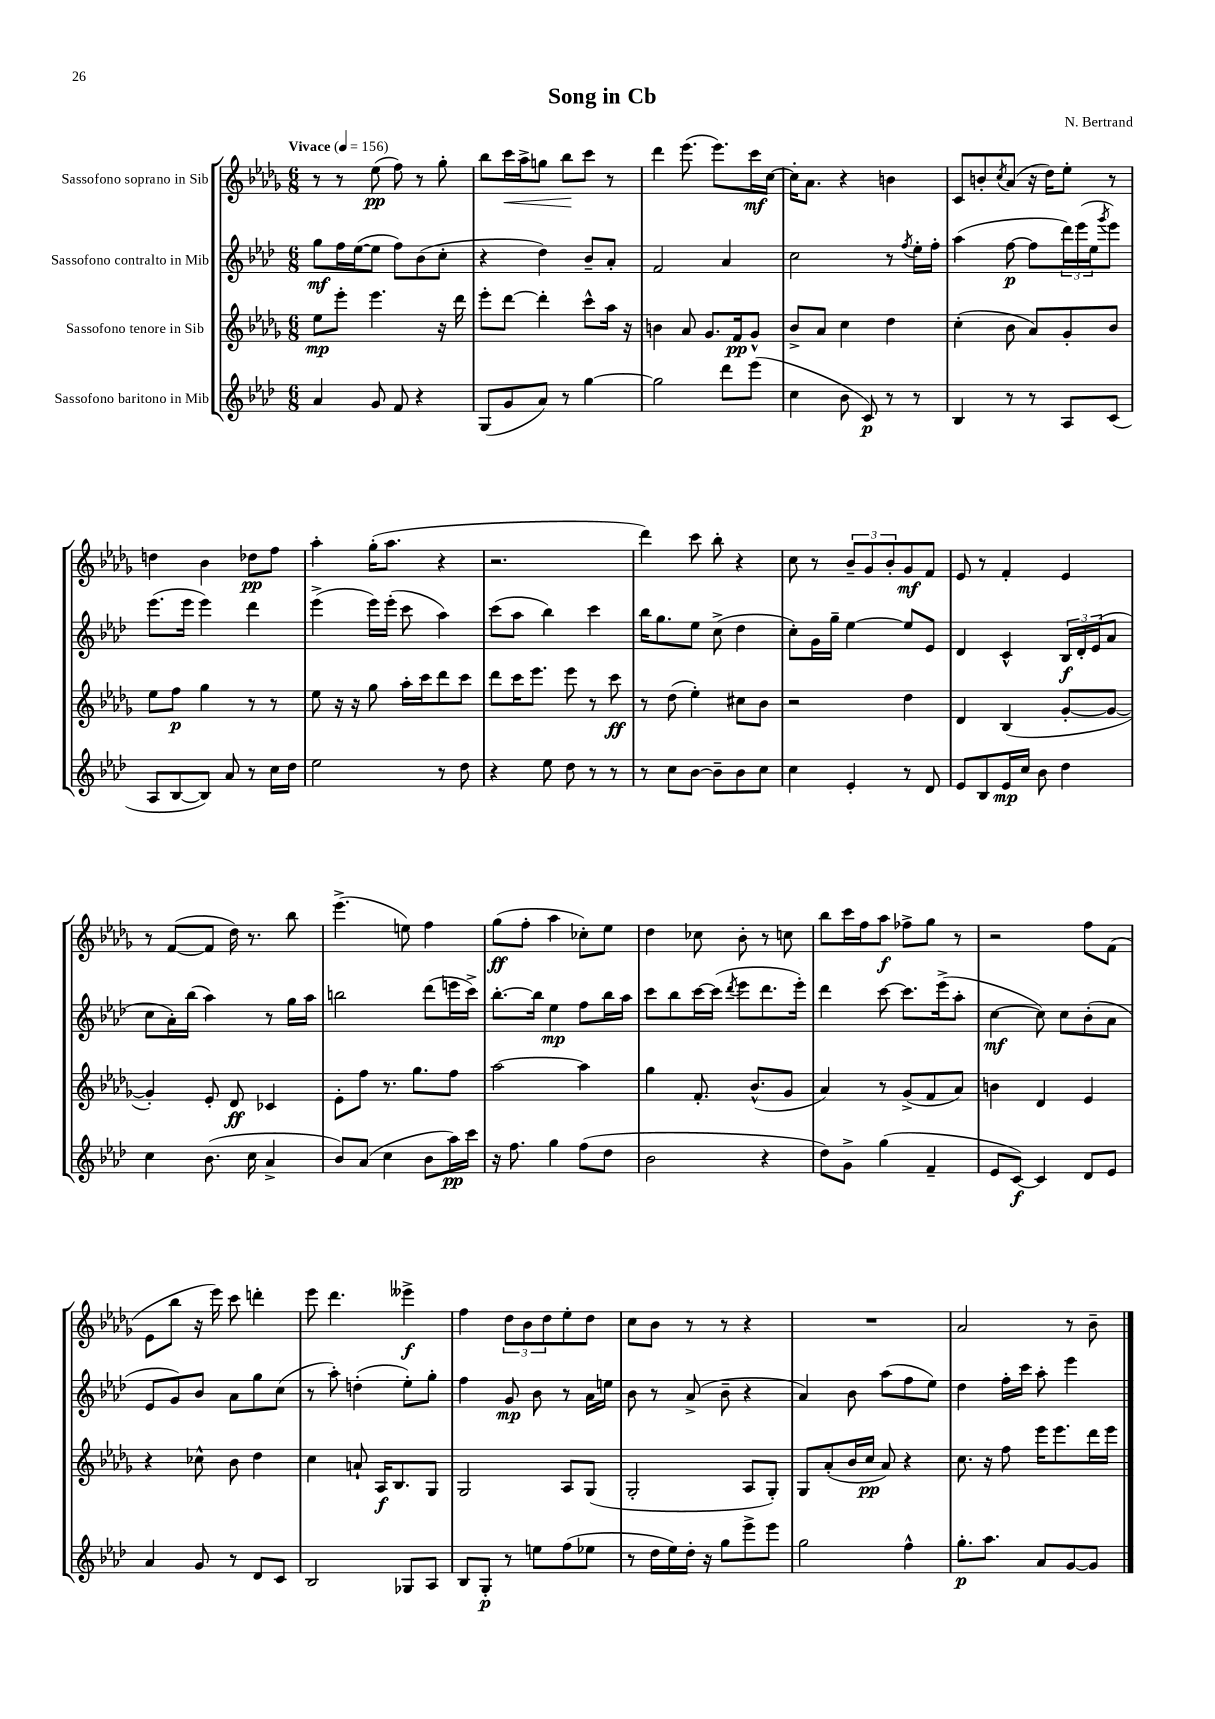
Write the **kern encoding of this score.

**kern	**kern	**kern	**kern
*staff4	*staff3	*staff2	*staff1
*clefG2	*clefG2	*clefG2	*clefG2
*k[b-e-a-d-]	*k[b-e-a-d-g-]	*k[b-e-a-d-]	*k[b-e-a-d-g-]
*M6/8	*M6/8	*M6/8	*M6/8
*MM156	*MM156	*MM156	*MM156
4a-/	8ee-\L	8gg\L	8r
.	8eee-'\J	16ff\L	8r
.	.	([16ee-\J	.
8g/	4.eee-\	8ee-\]J	(8ee-\
8f/	.	8ff\L)	8ff\)
4r	.	(8b-\	8r
.	16r	8cc'\J	8gg-'\
.	16ddd-\	.	.
=	=	=	=
(8G/L	8eee-'\L	4r	8bb-\L
8g/	[8ddd-\J	.	16ccc\L
.	.	.	16aa-^\J
8a-/J)	4ddd-'\]	4dd-\)	8gg\J
8r	.	.	8bb-\L
[4gg\	8ccc^^\L	8b-~/L	8ccc\J
.	16aa-\Jk	8a-'/J	8r
.	16r	.	.
=	=	=	=
2gg\]	4b\	2f/	4ddd-\
.	8a-/	.	(8.eee-\
.	8.g-/L	.	.
.	.	.	8.eee-\L)
8ddd-\L	.	4a-/	.
.	16f/k	.	.
(8eee-\J	8g-^^/J	.	16ccc\L
.	.	.	[16cc\JJ
=	=	=	=
4cc\	8b-^/L	2cc\	16cc'\]LK
.	.	.	8.a-\J
.	8a-/J	.	.
8b-\	4cc\	.	4r
8c/)	.	.	.
8r	4dd-\	8r	4b\
.	.	8qff/	.
8r	.	16ee-'\LL	.
.	.	16ff'\JJ	.
=	=	=	=
4B-/	(4cc'\	(4aa-\	8c/L
.	.	.	8b'/
.	.	.	8qcc/
8r	8b-\	[8ff\	(8a-/J
8r	8a-/L)	8ff\]L	16r
.	.	.	16dd-\LK)
8A-/L	8g-'/	24ddd-\L)	8ee-'\J
.	.	(24eee-\	.
.	.	24ee-\J	.
.	.	8qggg/	.
(8c/J	8b-/J	8eee-\J)	8r
=	=	=	=
8A-/L	8ee-\L	(8.eee-\L	4dd\
[8B-/	8ff\J	.	.
.	.	16eee-\Jk	.
8B-/]J)	4gg-\	4eee-\)	4b-\
8a-/	.	.	.
8r	8r	4ddd-\	8dd-\L
16cc\LL	8r	.	8ff\J
16dd-\JJ	.	.	.
=	=	=	=
2ee-\	8ee-\	(4eee-^\	4aa-'\
.	16r	.	.
.	16r	.	.
.	8gg-\	16eee-\LL)	(16gg-'\LK
.	.	(16eee-'\JJ	8.aa-\J
.	16aa-'\LL	8ccc\	.
.	16ccc\J	.	.
8r	8ddd-\	4aa-\)	4r
8dd-\	8ccc\J	.	.
=	=	=	=
4r	8ddd-\L	(8ccc\L	2.r
.	16ccc\K	8aa-\J	.
.	8.eee-\J	.	.
8ee-\	.	4bb-\)	.
8dd-\	8eee-\	.	.
8r	8r	4ccc\	.
8r	8ccc\	.	.
=	=	=	=
8r	8r	16bb-\LK	4ddd-\)
.	.	8.gg\	.
8cc\L	(8dd-\	.	.
[8b-\J	4ee-'\)	8ee-\J	8ccc\
8b-~\]L	.	(8cc^\	8bb-'\
8b-\	8cc#\L	4dd-\	4r
8cc\J	8b-\J	.	.
=	=	=	=
4cc\	2r	8cc'\L)	8cc\
.	.	16g\L	8r
.	.	16gg~\JJ	.
4e-'/	.	[4ee-\	12b-~/L
.	.	.	12g-/
.	.	.	12b-'/
8r	4dd-\	8ee-/]L	8g-/
8d-/	.	8e-/J	8f/J
=	=	=	=
8e-/L	4d-/	4d-/	8e-/
8B-/	.	.	8r
16e-/L	(4B-/	4c^^/	4f'/
16cc/JJ	.	.	.
8b-\	.	.	.
4dd-\	[8g-'/L	24B-/LL	4e-/
.	.	24d-'/	.
.	.	(24e-/J	.
.	8g-/_J	8a-/J	.
=	=	=	=
4cc\	4g-'/])	8cc\L	8r
.	.	16a-'\L)	([8f/L
.	.	(16bb-\JJ	.
(8.b-\	8e-'/	4aa-\)	8f/]J
.	8d-/	.	16dd-\)
16cc\	.	.	8.r
4a-^/	4c-/	8r	.
.	.	16gg\LL	8bb-\
.	.	16aa-\JJ	.
=	=	=	=
8b-/L)	8e-'\L	2bb\	(4.eee-^\
(8a-/J	8ff\J	.	.
4cc\	8.r	.	.
.	.	.	8ee\)
.	8.gg-\L	.	.
8b-\L	.	(8ddd-\L	4ff\
16aa-\L)	8ff\J	16eee\L	.
16ccc\JJ	.	16ccc^\JJ)	.
=	=	=	=
16r	[2aa-\	[8.bb-'\L	(8gg-\L
8.ff\	.	.	.
.	.	.	8ff'\J
.	.	16bb-\]Jk	.
4gg\	.	4ee-\	4aa-\
(8ff\L	4aa-\]	8ff\L	8cc-'\L)
8dd-\J	.	16bb-\L	8ee-\J
.	.	16aa-\JJ	.
=	=	=	=
2b-\	4gg-\	8ccc\L	4dd-\
.	.	8bb-\	.
.	8.f'/	[16ccc\L	8cc-\
.	.	(16ccc\]JJ	.
.	.	8qddd-/	.
.	.	8eee-\L	8b-'\
.	(8.b-^^/L	.	.
4r	.	8.ddd-\	8r
.	8g-/J	.	8cc\
.	.	16eee-'\Jk)	.
=	=	=	=
8dd-\L)	4a-/)	4ddd-\	8bb-\L
8g^\J	.	.	16ccc\L
.	.	.	16ff\J
(4gg\	8r	[8ccc\	8aa-\J
.	(8g-^/L	8.ccc\]L	8ff-^\L
4f~/	8f/	.	8gg-\J
.	.	(16eee-^\k	.
.	8a-/J)	8aa-'\J	8r
=	=	=	=
8e-/L	4b\	[4cc\	2r
[8c/J)	.	.	.
4c/]	4d-/	8cc\])	.
.	.	8cc\L	.
8d-/L	4e-/	(8b-'\	8ff\L
8e-/J	.	8a-\J	(8f\J
=	=	=	=
4a-/	4r	8e-/L	8e-\L
.	.	8g/)	8bb-\J
8g/	8cc-^^\	8b-/J	16r
.	.	.	16eee-\)
8r	8b-\	8a-\L	8ccc\
8d-/L	4dd-\	8gg\	4ddd'\
8c/J	.	(8cc\J	.
=	=	=	=
2B-/	4cc\	8r	8eee-\
.	.	8aa-'\)	4.ddd-\
.	8a`/	(4dd'\	.
.	16A-/LK	.	.
.	8.B-/	.	.
8G-/L	.	8ee-'\L)	4eee--^\
8A-/J	8G-/J	8gg'\J	.
=	=	=	=
8B-/L	2G-/	4ff\	4ff\
8G'/J	.	.	.
8r	.	8g/	12dd-\L
.	.	.	12b-\
8ee\L	.	8b-\	.
.	.	.	12dd-\
(8ff\	8A-/L	8r	8ee-'\
8ee-\J	(8G-/J	16a-\LL	8dd-\J
.	.	16ee\JJ	.
=	=	=	=
8r	2G-'/	8b-\	8cc\L
16dd-\LL	.	8r	8b-\J
16ee-\)	.	.	.
16dd-'\JJ	.	(8a-^/	8r
16r	.	.	.
8gg\L	.	8b-~\	8r
8eee-^\	8A-/L	4r	4r
8eee-\J	8G-'/J)	.	.
=	=	=	=
2gg\	8G-/L	4a-/)	2.r
.	(8a-'/	.	.
.	16b-/L	8b-\	.
.	16cc/JJ	.	.
.	8a-/)	(8aa-\L	.
4ff^^\	4r	8ff\	.
.	.	8ee-\J)	.
=	=	=	=
8.gg'\L	8.cc\	4dd-\	2a-/
8.aa-\J	16r	.	.
.	8ff\	16ff'\LL	.
.	.	16ccc\JJ	.
8a-/L	16eee-\LK	8aa-'\	.
.	8.eee-\	.	.
[8g/	.	4eee-\	8r
8g/]J	16ddd-\L	.	8b-~\
.	16eee-\JJ	.	.
==	==	==	==
*-	*-	*-	*-
